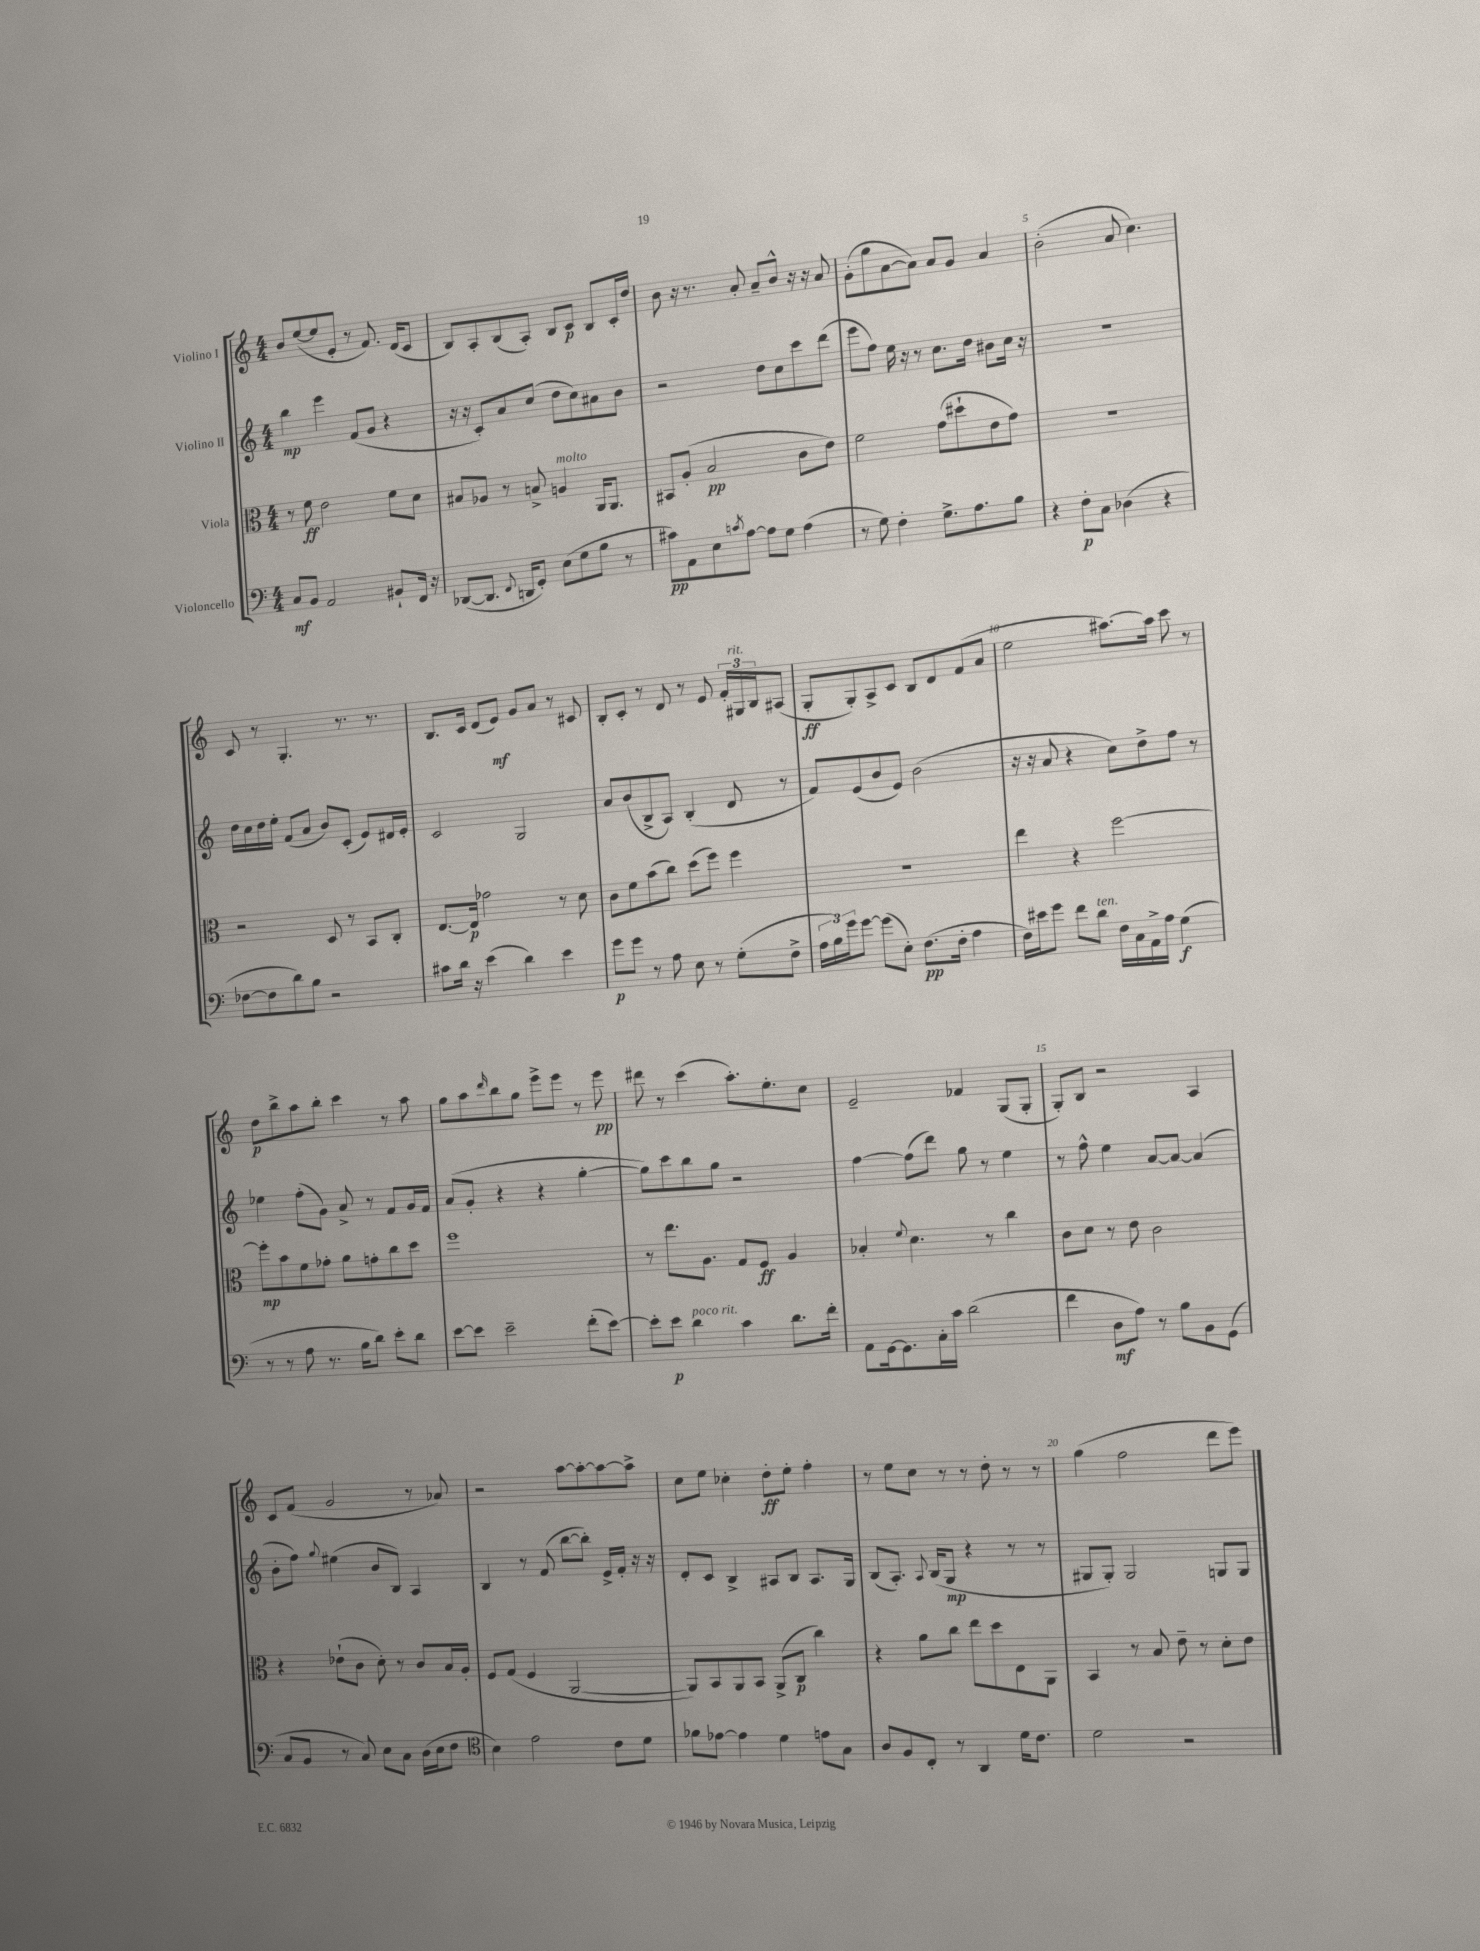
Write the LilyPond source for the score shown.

<<
\new StaffGroup <<
\new Staff = "s0" \with { instrumentName = "Violino I" } {
    \clef treble \key c \major \numericTimeSignature \time 4/4
    b'8 e''8~( e''8 e'8-. r8 f'8.) d'16( c'8 |
    b8) a8-. b8( a8-.) b8 c'8\p b8 c'16-. d''16 |
    b'8 r16 r8. a'8-. a'8-- b'8-^ r16 r16 a'8 |
    g'8-.( g''8 a'8~ a'8) a'8 g'8 a'4 |
    b'2-.( a'8 c''4.) |
    c'8 r8 g4.-. r8. r8. |
    b8. c'16 d'8( e'8\mf) g'8 a'8 r8 cis'8 |
    b8-. c'8-. r8 d'8 r8 e'8 \tuplet 3/2 { f'16-. gis16^\markup { \italic "rit." } b16 } ais8( |
    g8-.\ff g8-.) a8-> c'8 b8 d'8 f'8( a'8 |
    e''2 ais''8.~) ais''16 c'''8 r8 |
    d''8\p b''8-> a''8 b''8-. c'''4 r8 a''8 |
    g''8 a''8 \grace { d'''16 } b''8 g''8 e'''8-> e'''8 r8 e'''8\pp |
    dis'''8 r8 c'''4( a''8.-.) e''8.-. c''8 |
    e'2-- fes'4 g8( g8-. |
    g8-.) b8 r2 a4 |
    c'8 f'8( g'2 r8 aes'8) |
    r2 a''8~ a''8~-. a''8~ a''8-> |
    c''8 e''8 ces''4-. d''8-.\ff e''8-. f''4-. |
    r8 e''8 c''8 r8 r8 d''8-. r8 r8 |
    g''4( f''2 d'''8 e'''8) \bar "|." |
}
\new Staff = "s1" \with { instrumentName = "Violino II" } {
    \clef treble \key c \major \numericTimeSignature \time 4/4
    b''4\mp e'''4 f'8( g'8 r4 |
    r16 r16 c'8-.) a'8 c''8( d''8 c''8) ais'8 b'8 |
    r2 d''8 c''8 c'''8 d'''8( |
    e'''8 f''8) e''16 r16 r8 c''8. d''16 bis'8 c''16 r16 |
    R1 |
    d''16 c''16 d''16 e''16-. f'8( a'8 b'8) c'8-.( e'8) dis'16 e'16-. |
    c'2 g2 |
    a'8 b'8( b8-> a8) b4-.( d'8 r8 |
    f'8) e'8( b'8 e'8) b'2( |
    r16 r16 a'8 r4 c''8) d''8-> f''8 r8 |
    ees''4 f''8-.( g'8) a'8-> r8 f'8 g'16 f'16 |
    a'8( g'8-. r4 r4 g''4~-. |
    g''8) c'''8 b''8 g''8 r2 |
    f''4~ f''8( d'''8) g''8 r8 e''4 |
    r8 f''8-^ e''4 a'8~ a'8~ a'4( |
    b'8-. f''8) \appoggiatura { g''8 } eis''4( b'8 b8) a4 |
    b4 r8 f'8( b''8~ b''8-.) e'16-> f'16-. r16 r16 |
    d'8-. c'8 b4-> ais8 b8 ais8. g16 |
    b8( a8.-.) \appoggiatura { a8 } b16( g8\mp r4 r8 r8 |
    gis8 gis8-.) gis2 g8 g8 \bar "|." |
}
\new Staff = "s2" \with { instrumentName = "Viola" } {
    \clef alto \key c \major \numericTimeSignature \time 4/4
    r8 f'8\ff e'2 f'8 d'8 |
    bis8 aes8 r8 b8-> a4^\markup { \italic "molto" } a,16 a,8. |
    bis,8 a8-.( b2\pp c'8 e'8) |
    f'2 g'8( dis''8-! e'8 g'8) |
    R1 |
    r2 d8 r8 b,8 c8-. |
    e8.~ e16\p ges'2 r8 d'8 |
    c'8 f'8 b'8( c''8) d''8( f''8) f''4 |
    R1 |
    e''4 r4 f''2~ |
    f''8-.\mp b'8 f'8 ges'8-. a'8 g'8-. c''8 d''8 |
    f''1 |
    r8 e''8. a8. g8 f8\ff a4 |
    bes4-. \appoggiatura { f'8 } d'4. r8 c''4 |
    c'8 d'8 r8 e'8 c'2 |
    r4 ees'8-!( c'8 d'8-.) r8 c'8 b16 a16-. |
    f8 g8( f4 a,2~ |
    a,8) b,8 a,8 b,8 a,8->( c8\p c''4) |
    r4 a'8 c''8 e''8 d''8 e8 a,8 |
    b,4 r8 b8 e'8-- r8 d'8-. e'8 \bar "|." |
}
\new Staff = "s3" \with { instrumentName = "Violoncello" } {
    \clef bass \key c \major \numericTimeSignature \time 4/4
    c8\mf b,8 a,2 bis,8-! f,16 r16 |
    des,8~( des,8. \appoggiatura { f,8 } d,16 g,8-.) e8( g8 b8 r8 |
    cis'8\pp) a,8 e8 \acciaccatura { c'8 } a8~ a8 g8 a4( |
    r8 g8) f4-. g8.-> a8. b8 |
    r4 f8-.\p c8 des4( r4 |
    fes8~ fes8 d'8) b8 r2 |
    cis'8 d'16 r16 e'4( d'4) e'4 |
    g'8\p g'8 r8 a8 e8 r8 g8-.( f8-> |
    \tuplet 3/2 { a16 b16) g'16 } g'8~ g'8( e8-.) f8.\pp( f16-. a4 |
    f16) eis'16 g'8 f'8 d'8^\markup { \italic "ten." } f16 c16 a,16-> a16 g4\f( |
    r8 r8 a8 r8. b16 d'8) e'8-. d'8 |
    e'8~ e'8 e'2-- f'8-.( e'8~) |
    e'8-. e'8\p d'4^\markup { \italic "poco rit." } c'4 d'8. f'16-. |
    a,8 g,16~ g,8. c16-. c'16 d'2( |
    f'4 d8\mf a8) r8 b8 b,8 g,8( |
    c8 b,8 r8 c8) e8 c8 d16( e16 f8 |
    \clef tenor b4) e'2 c'8 d'8 |
    fes'8 ees'8~ ees'4 d'4 e'8 g8 |
    a8 f8 c8-. r8 a,4 d'16 c'8. |
    d'2 r2 \bar "|." |
}
>>
>>
\layout { \context { \Score \override BarNumber.break-visibility = ##(#f #t #t) barNumberVisibility = #(every-nth-bar-number-visible 5) } }
